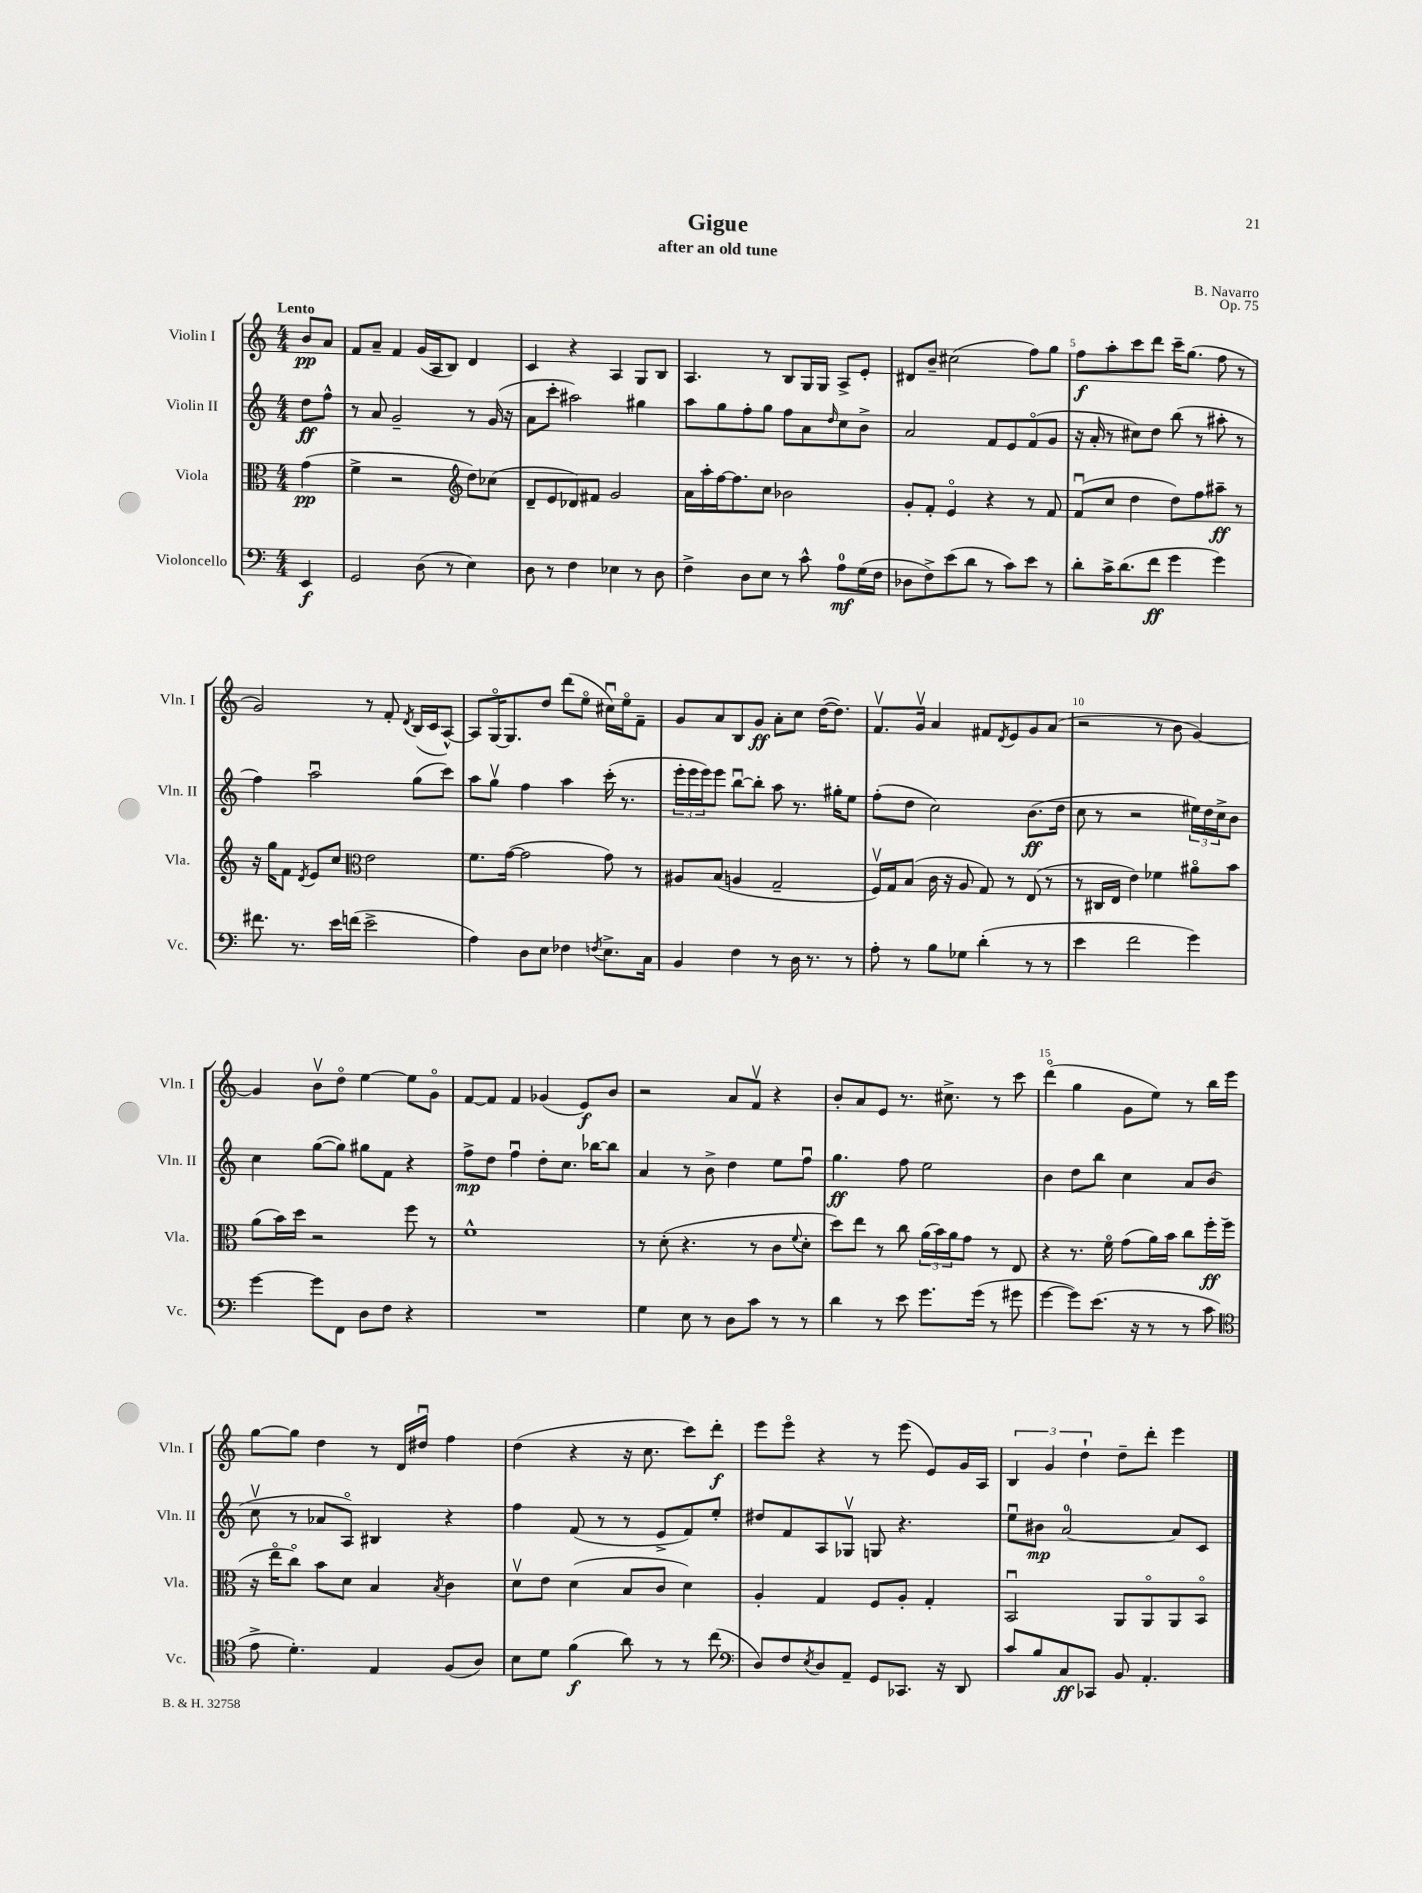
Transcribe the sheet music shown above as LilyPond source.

\header { title = "Gigue" composer = "B. Navarro" subtitle = "after an old tune" opus = "Op. 75" }
<<
\new StaffGroup <<
\new Staff = "s0" \with { instrumentName = "Violin I" shortInstrumentName = "Vln. I" } {
    \clef treble \key c \major \numericTimeSignature \time 4/4 \partial 4 \tempo "Lento"
    b'8\pp a'8 |
    f'8 a'8-- f'4 g'16( a16 b8) d'4 |
    c'4 r4 a4 g8 b8 |
    a4. r8 b8 g16 g16 a8-> e'8-. |
    dis'8 b'8-- cis''2( f''8) g''8 |
    f''8\f a''8-. c'''8 d'''8 c'''16-- g''8.( f''8 r8 |
    g'2) r8 f'8-. \acciaccatura { d'8 } b16( c'16 a8~-^) |
    a8 g16~\flageolet g8. d''8 d'''8( e''8\flageolet cis''16\downbow) e''16\flageolet f'8-- |
    g'8 a'8 b8 g'8\ff a'8-. c''8 d''16~( d''8.) |
    f'8.\upbow g'16\upbow a'4 fis'8 \acciaccatura { d'8 } e'8 g'8 a'8( |
    r2 r8 b'8 g'4~) |
    g'4 b'8\upbow d''8\flageolet e''4~ e''8 g'8\flageolet |
    f'8~ f'8 f'4 ges'4( e'8\f) b'8 |
    r2 a'8 f'8\upbow r4 |
    b'8-. a'8 e'8 r8. cis''8.-> r8 c'''8 |
    d'''4\flageolet( g''4 g'8 e''8) r8 b''16 e'''16 |
    g''8~ g''8 d''4 r8 d'16 dis''16\downbow f''4 |
    d''4( r4 r16 c''8. c'''8) d'''8-.\f |
    e'''8 e'''8\flageolet r4 r8 e'''8( e'8) g'16 a16 |
    \tuplet 3/2 { b4 g'4 d''4-! } d''8-- d'''8-. e'''4 \bar "|." |
}
\new Staff = "s1" \with { instrumentName = "Violin II" shortInstrumentName = "Vln. II" } {
    \clef treble \key c \major \numericTimeSignature \time 4/4 \partial 4
    d''8\ff f''8-^ |
    r8 a'8 g'2-- r8 g'16( r16 |
    a'8 c'''8-. ais''2) gis''4 |
    a''8 g''8 f''8-. g''8 f''8 a'8 \grace { d''16 } c''8 b'8-> |
    a'2 f'8 e'8 f'8\flageolet( g'8 |
    r16 a'16-. r8 cis''8) d''8 b''8( r8 ais''8-. r8 |
    f''4) a''2\downbow g''8( c'''8) |
    a''8 g''8\upbow f''4 a''4 c'''16-.( r8. |
    \tuplet 3/2 { e'''16-. e'''16 e'''16) } e'''8 b''8~\downbow b''8-. a''8 r8. gis''16-. e''8 |
    f''8-.( d''8 c''2) b'8.\ff( d''16 |
    c''8 r8 r2 \tuplet 3/2 { eis''16) d''16 c''16-> } b'8 |
    c''4 g''8~( g''8) gis''8 f'8 r4 |
    f''8->\mp d''8 f''4\downbow d''8-. c''8. bes''16~ bes''8 |
    a'4 r8 b'8-> d''4 e''8 f''8\downbow |
    g''4.\ff f''8 e''2 |
    b'4 d''8 b''8 c''4 a'8 b'8( |
    c''8\upbow r8 aes'8 a8\flageolet) bis4 r4 |
    f''4 f'8( r8 r8 e'8-> f'8) e''8-. |
    dis''8 f'8 a8 ges8\upbow g8 r4. |
    e''8\downbow bis'8\mp a'2-0~ a'8 c'8 \bar "|." |
}
\new Staff = "s2" \with { instrumentName = "Viola" shortInstrumentName = "Vla." } {
    \clef alto \key c \major \numericTimeSignature \time 4/4 \partial 4
    g'4\pp( |
    f'4-> r2 \clef treble d''8) ces''8( |
    d'8-- e'8 des'8) fis'8 g'2 |
    a'16 a''16-. f''16~ f''8. c''8 bes'2 |
    g'8-. f'8-. e'4\flageolet r4 r8 f'8 |
    f'8\downbow( c''8 d''4 d''8) f''8 ais''8--\ff r8 |
    r16 g''16 f'8 \acciaccatura { d'8 } e'8 c''8 \clef alto e'2 |
    f'8. g'16~( g'2 g'8) r8 |
    ais8 b8( a4 g2-- |
    f16\upbow) g16 b8( c'16 r16 a8 g8) r8 e8( r8 |
    r8 cis16 e16 e'4) fes'4 ais'8\flageolet b'8 |
    a'8( b'16) d''16 r2 f''8 r8 |
    f'1-^ |
    r8 d'8-.( r4. r8 c'8 \appoggiatura { f'8 } d'8-. |
    d''8) e''8 r8 c''8 \tuplet 3/2 { a'16( b'16) a'16 } g'8 r8 e8 |
    r4 r8. f'16\flageolet g'8( a'16) b'16 c''8 f''16-.\ff f''16( |
    r16 e''16\flageolet c''8\flageolet) b'8 d'8 b4 \acciaccatura { b8 } c'4 |
    d'8\upbow e'8 d'4( b8 c'8 d'4) |
    a4-. g4 f8 a8-. g4-. |
    b,2\downbow a,8 a,8\flageolet a,8 b,8\flageolet \bar "|." |
}
\new Staff = "s3" \with { instrumentName = "Violoncello" shortInstrumentName = "Vc." } {
    \clef bass \key c \major \numericTimeSignature \time 4/4 \partial 4
    e,4\f |
    g,2 d8( r8 e4) |
    d8 r8 f4 ees4 r8 d8 |
    f4-> d8 e8 r8 c'8-^ a8-0\mf g16( f16 |
    des8 f8->) e'8( d'8 r8 c'8) e'8 r8 |
    d'8-. c'16-> d'8.( f'8\ff g'4 g'4) |
    fis'8. r8. e'16 f'16( e'2-> |
    a4) d8 e8 fes4 \acciaccatura { f8 } e8.-> c16 |
    b,4 f4 r8 d16 r8. r8 |
    a8-. r8 b8 ges8 d'4-.( r8 r8 |
    e'4 f'2 g'4) |
    g'4~ g'8 f,8 d8 f8 r4 |
    R1 |
    g4 e8 r8 d8 c'8 r8 r8 |
    d'4 r8 e'8 g'8. g'16( r8 gis'8 |
    g'4~ g'8) e'8.( r16 r8 r8 c'8 |
    \clef tenor e'8-> d'4.-.) e4 f8( a8) |
    b8 d'8 f'4\f( a'8) r8 r8 c''8( |
    \clef bass d8) f8 \acciaccatura { e8 } d8 a,8-- g,8 ces,8. r16 d,8 |
    c'8 b8 c8\ff ces,8 b,8 a,4.-. \bar "|." |
}
>>
>>
\layout { \context { \Score \override BarNumber.break-visibility = ##(#f #t #t) barNumberVisibility = #(every-nth-bar-number-visible 5) } }
